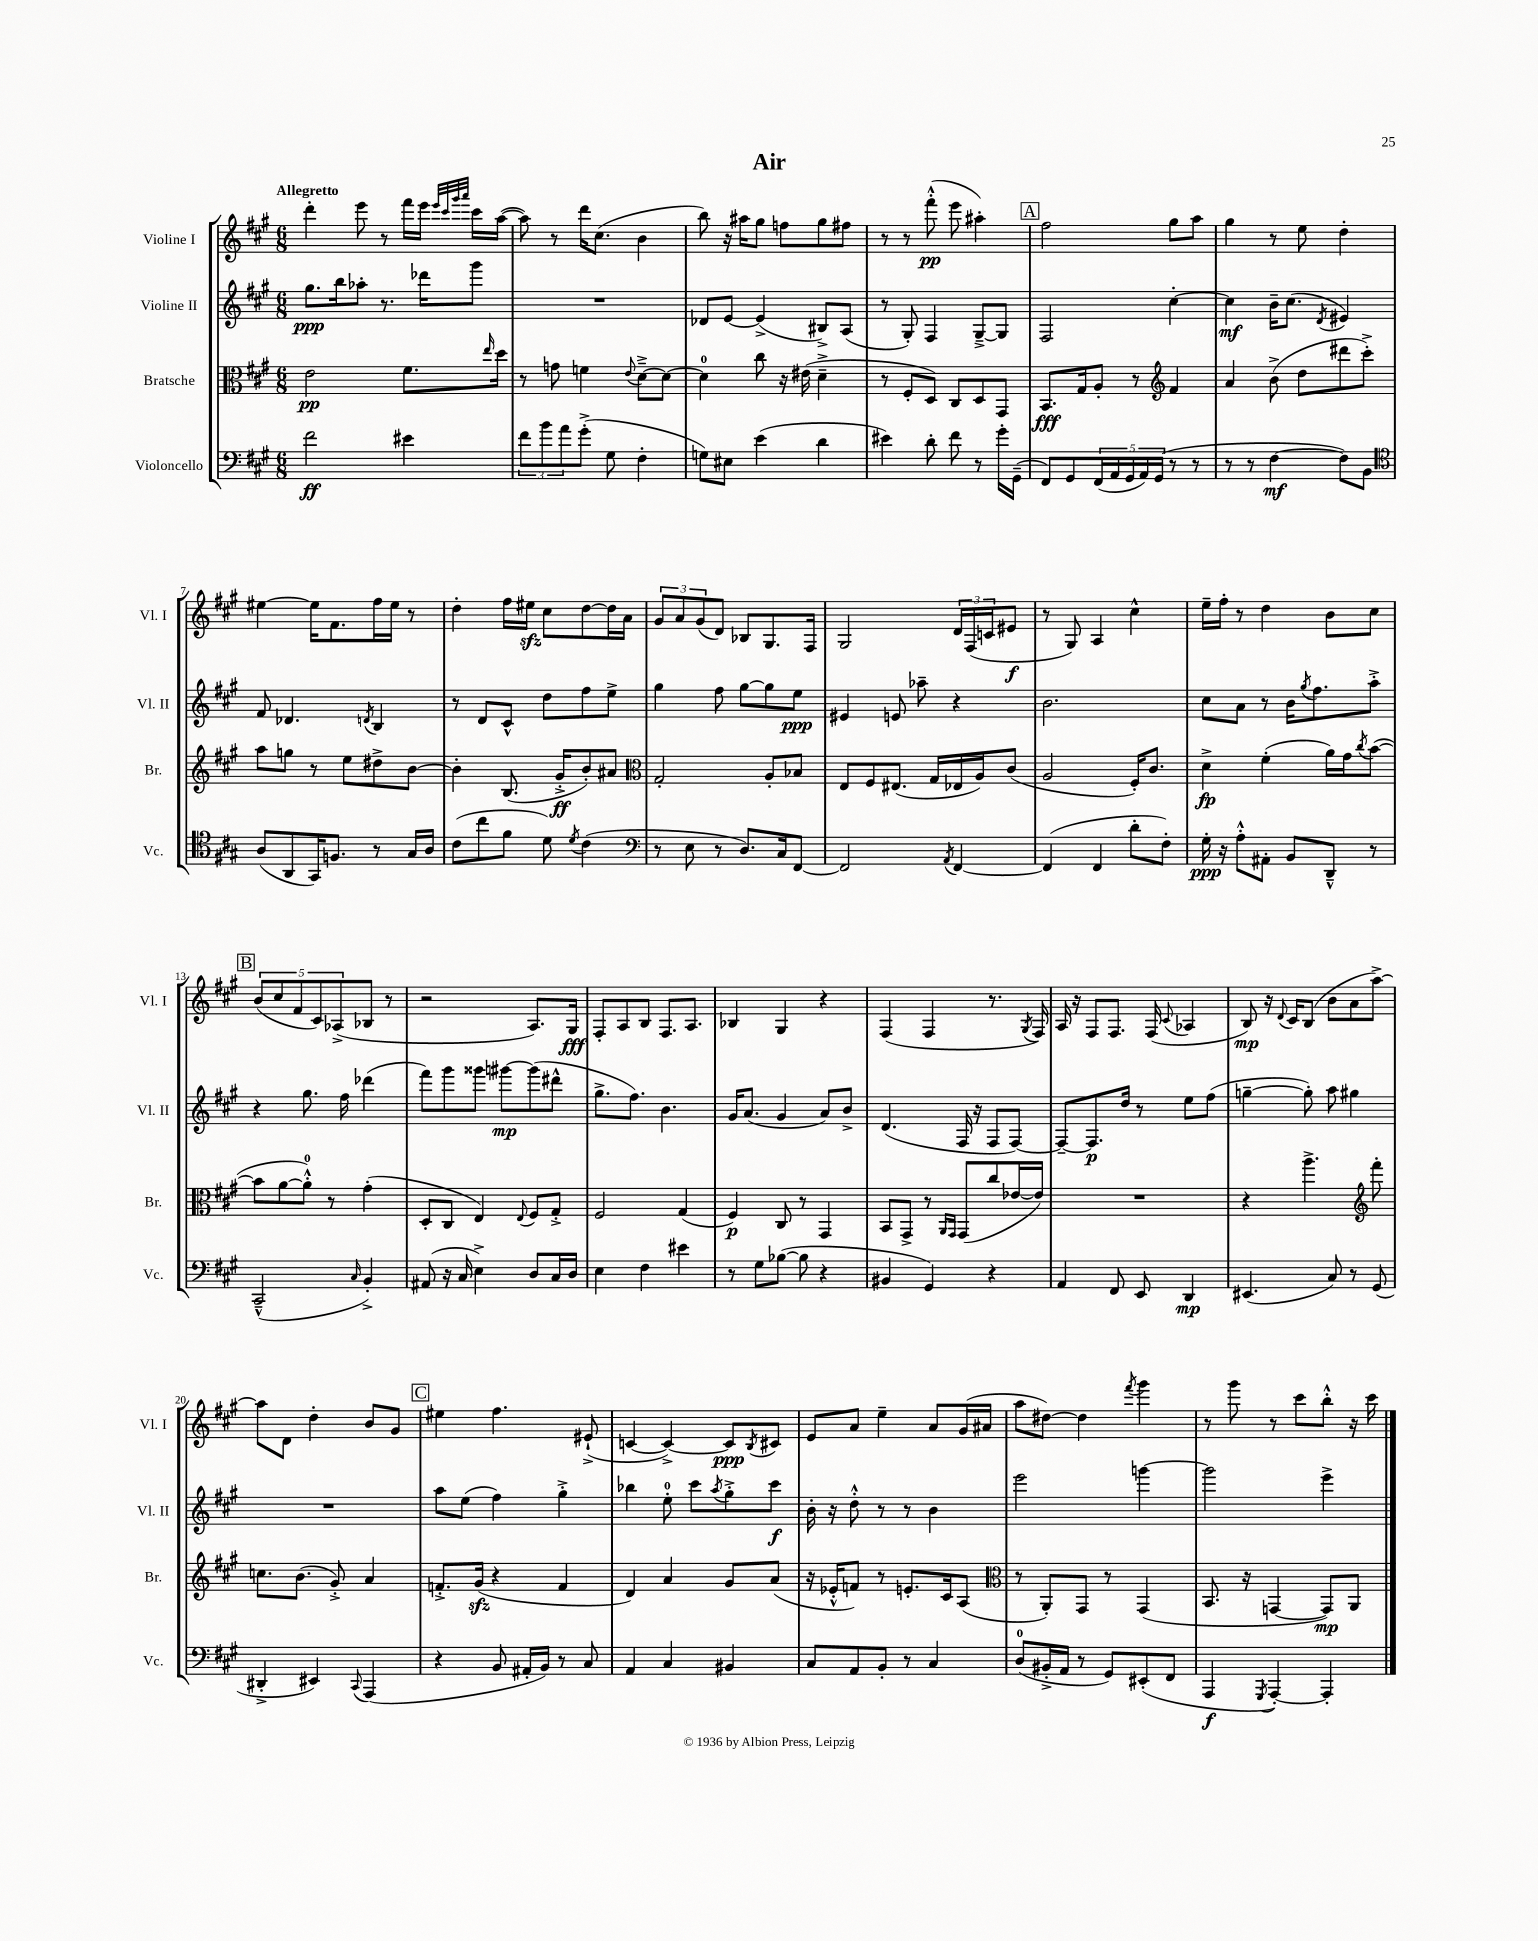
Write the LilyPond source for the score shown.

\header { title = "Air" }
<<
\new StaffGroup <<
\new Staff = "s0" \with { instrumentName = "Violine I" shortInstrumentName = "Vl. I" } {
    \clef treble \key a \major \numericTimeSignature \time 6/8 \tempo "Allegretto"
    d'''4-. e'''8 r8 fis'''16 e'''16 \grace { e'''32 cis'''32 gis'''32 a'''32 } cis'''16 a''16~( |
    a''8) r8 d'''16 cis''8.( b'4 |
    b''8) r16 ais''16 gis''8 f''8 gis''8 fis''8 |
    r8 r8 fis'''8-.-^\pp( e'''8 ais''4-.) |
    \mark \markup { \box "A" } fis''2 gis''8 a''8 |
    gis''4 r8 e''8 d''4-. |
    eis''4~ eis''16 fis'8. fis''16 eis''16 r8 |
    d''4-. fis''16 eis''16\sfz cis''8 d''8~ d''16 a'16 |
    \tuplet 3/2 { gis'8 a'8 gis'8( } d'8) bes8 gis8. fis16 |
    gis2 \tuplet 3/2 { d'16 fis16( c'16 } eis'8\f |
    r8 gis8) a4 cis''4-^ |
    e''16-- fis''16-. r8 d''4 b'8 cis''8 |
    \mark \markup { \box "B" } \tuplet 5/4 { b'8( cis''8 fis'8 cis'8) aes8->( } bes8 r8 |
    r2 a8.) gis16\fff |
    fis8-. a8 b8 fis8. a8. |
    bes4 gis4 r4 |
    fis4( fis4 r8. \acciaccatura { gis8 } fis16) |
    a16 r16 fis8 fis8. fis16( \appoggiatura { cis'8 } aes4 |
    b8\mp) r16 \appoggiatura { d'8 } cis'16 b8( b'8 a'8 a''8~->) |
    a''8 d'8 d''4-. b'8 gis'8 |
    \mark \markup { \box "C" } eis''4 fis''4. eis'8-!->( |
    c'4~ c'4~->) c'8\ppp \acciaccatura { b8 } cis'8 |
    e'8 a'8 e''4-- a'8 gis'16( ais'16 |
    a''8 dis''8~) dis''4 \acciaccatura { fis'''8 } gis'''4 |
    r8 gis'''8 r8 cis'''8 b''8-.-^ r16 cis'''16 \bar "|." |
}
\new Staff = "s1" \with { instrumentName = "Violine II" shortInstrumentName = "Vl. II" } {
    \clef treble \key a \major \numericTimeSignature \time 6/8
    gis''8.\ppp b''16 aes''8-. r8. des'''16 gis'''8 |
    R2. |
    des'8 e'8~ e'4->( bis8->) a8( |
    r8 gis8-.) fis4 gis8~---> gis8 |
    \mark \markup { \box "A" } fis2 cis''4~-. |
    cis''4\mf b'16-- cis''8.( \acciaccatura { d'8 } eis'4) |
    fis'8 des'4. \acciaccatura { d'8 } b4 |
    r8 d'8 cis'8-^ d''8 fis''8 e''8-> |
    gis''4 fis''8 gis''8~ gis''8 e''8\ppp |
    eis'4 e'8 aes''8-- r4 |
    b'2. |
    cis''8 a'8 r8 b'16 \acciaccatura { gis''8 } fis''8. a''8-.-> |
    \mark \markup { \box "B" } r4 gis''8. fis''16 des'''4( |
    fis'''8) gis'''8 gisis'''8 gis'''8~\mp gis'''8( dis'''8-^ |
    gis''8.-> fis''8.) b'4. |
    gis'16 a'8.( gis'4 a'8) b'8-> |
    d'4.( fis16 r16 fis8 fis8~) |
    fis8~-- fis8.\p d''16 r8 e''8 fis''8( |
    g''4~-- g''8-.) a''8 gis''4 |
    R2. |
    \mark \markup { \box "C" } a''8 e''8( fis''4) gis''4-.-> |
    bes''4 e''8-0-. cis'''8 \acciaccatura { a''8 } gis''8-.-> cis'''8\f |
    b'16-. r16 d''8-.-^ r8 r8 b'4 |
    e'''2 g'''4~ |
    g'''2 e'''4-> \bar "|." |
}
\new Staff = "s2" \with { instrumentName = "Bratsche" shortInstrumentName = "Br." } {
    \clef alto \key a \major \numericTimeSignature \time 6/8
    e'2\pp fis'8. \grace { e''16 } d''16 |
    r8 g'8 f'4 \appoggiatura { e'8 } d'8~---> d'8~ |
    d'4-0 cis''8 r16 eis'16( d'4---> |
    r8 fis8-. d8) cis8 d8 gis,8 |
    \mark \markup { \box "A" } b,8.\fff gis16 a8-. r8 \clef treble fis'4 |
    a'4 b'8->( d''8 dis'''8 cis'''8-.->) |
    a''8 g''8 r8 e''8 dis''8-> b'8~ |
    b'4-. b8.( gis'16-.->\ff b'8-.) ais'8 |
    \clef alto gis2-. a8-. bes8 |
    e8 fis8 eis8.( gis16 ees16 a16) cis'8( |
    a2 fis16-.) cis'8. |
    d'4->\fp fis'4-.( a'16) gis'16 \acciaccatura { cis''8 } b'8~( |
    \mark \markup { \box "B" } b'8 a'8~ a'8-0-.-^) r8 gis'4-.( |
    d8-. cis8 e4) \appoggiatura { e8 } fis8 gis8-.-> |
    fis2 gis4( |
    fis4\p) cis8 r8 gis,4 |
    b,8 gis,8-> r8 \grace { a,16 gis,16 } gis,8( cis''8 ees'16~ ees'16) |
    R2. |
    r4 a''4.-> \clef treble fis'''8-. |
    c''8. b'8.( gis'8-.->) a'4 |
    \mark \markup { \box "C" } f'8.-.-> gis'16\sfz( r4 f'4 |
    d'4) a'4 gis'8 a'8( |
    r16 ees'16-.-^ f'8) r8 e'8.-. cis'16 a8( |
    \clef alto r8 a,8-.) gis,8 r8 gis,4( |
    b,8. r16 g,4~ g,8\mp) a,8 \bar "|." |
}
\new Staff = "s3" \with { instrumentName = "Violoncello" shortInstrumentName = "Vc." } {
    \clef bass \key a \major \numericTimeSignature \time 6/8
    fis'2\ff eis'4 |
    \tuplet 3/2 { fis'8 b'8 a'8 } gis'8-.->( gis8 fis4-. |
    g8) eis8 e'4( d'4 |
    eis'4) d'8-. fis'8 r8 gis'16-. gis,16--( |
    \mark \markup { \box "A" } fis,8) gis,8 \tuplet 5/4 { fis,16( a,16 gis,16 a,16) gis,16( } r8 r8 |
    r8 r8 fis4~\mf fis8) b,8 |
    \clef tenor a8( a,8 gis,16) f8. r8 gis16 a16 |
    cis'8( cis''8 fis'8 d'8) \acciaccatura { d'8 } cis'4( |
    \clef bass r8 e8 r8 d8.) cis16 fis,8~ |
    fis,2 \acciaccatura { a,8 } fis,4~ |
    fis,4( fis,4 d'8-. fis8-.) |
    gis16-.\ppp r16 a8-.-^ ais,8-. b,8 d,8---^ r8 |
    \mark \markup { \box "B" } cis,2---^( \grace { cis16 } b,4-.->) |
    ais,8( r16 cis16 e4->) d8 cis16 d16 |
    e4 fis4 eis'4 |
    r8 gis8 bes8~( bes8 r4 |
    bis,4 gis,4) r4 |
    a,4 fis,8 e,8 d,4\mp |
    eis,4.( cis8) r8 gis,8( |
    dis,4-.-> eis,4) \appoggiatura { cis,8 } a,,4( |
    \mark \markup { \box "C" } r4 b,8 ais,16-. b,16) r8 cis8 |
    a,4 cis4 bis,4 |
    cis8 a,8 b,8-. r8 cis4 |
    d8-0( bis,16-.-> a,16 r8 gis,8) eis,8-.( fis,8 |
    a,,4\f \acciaccatura { gis,,8 } a,,4~-.) a,,4-. \bar "|." |
}
>>
>>
